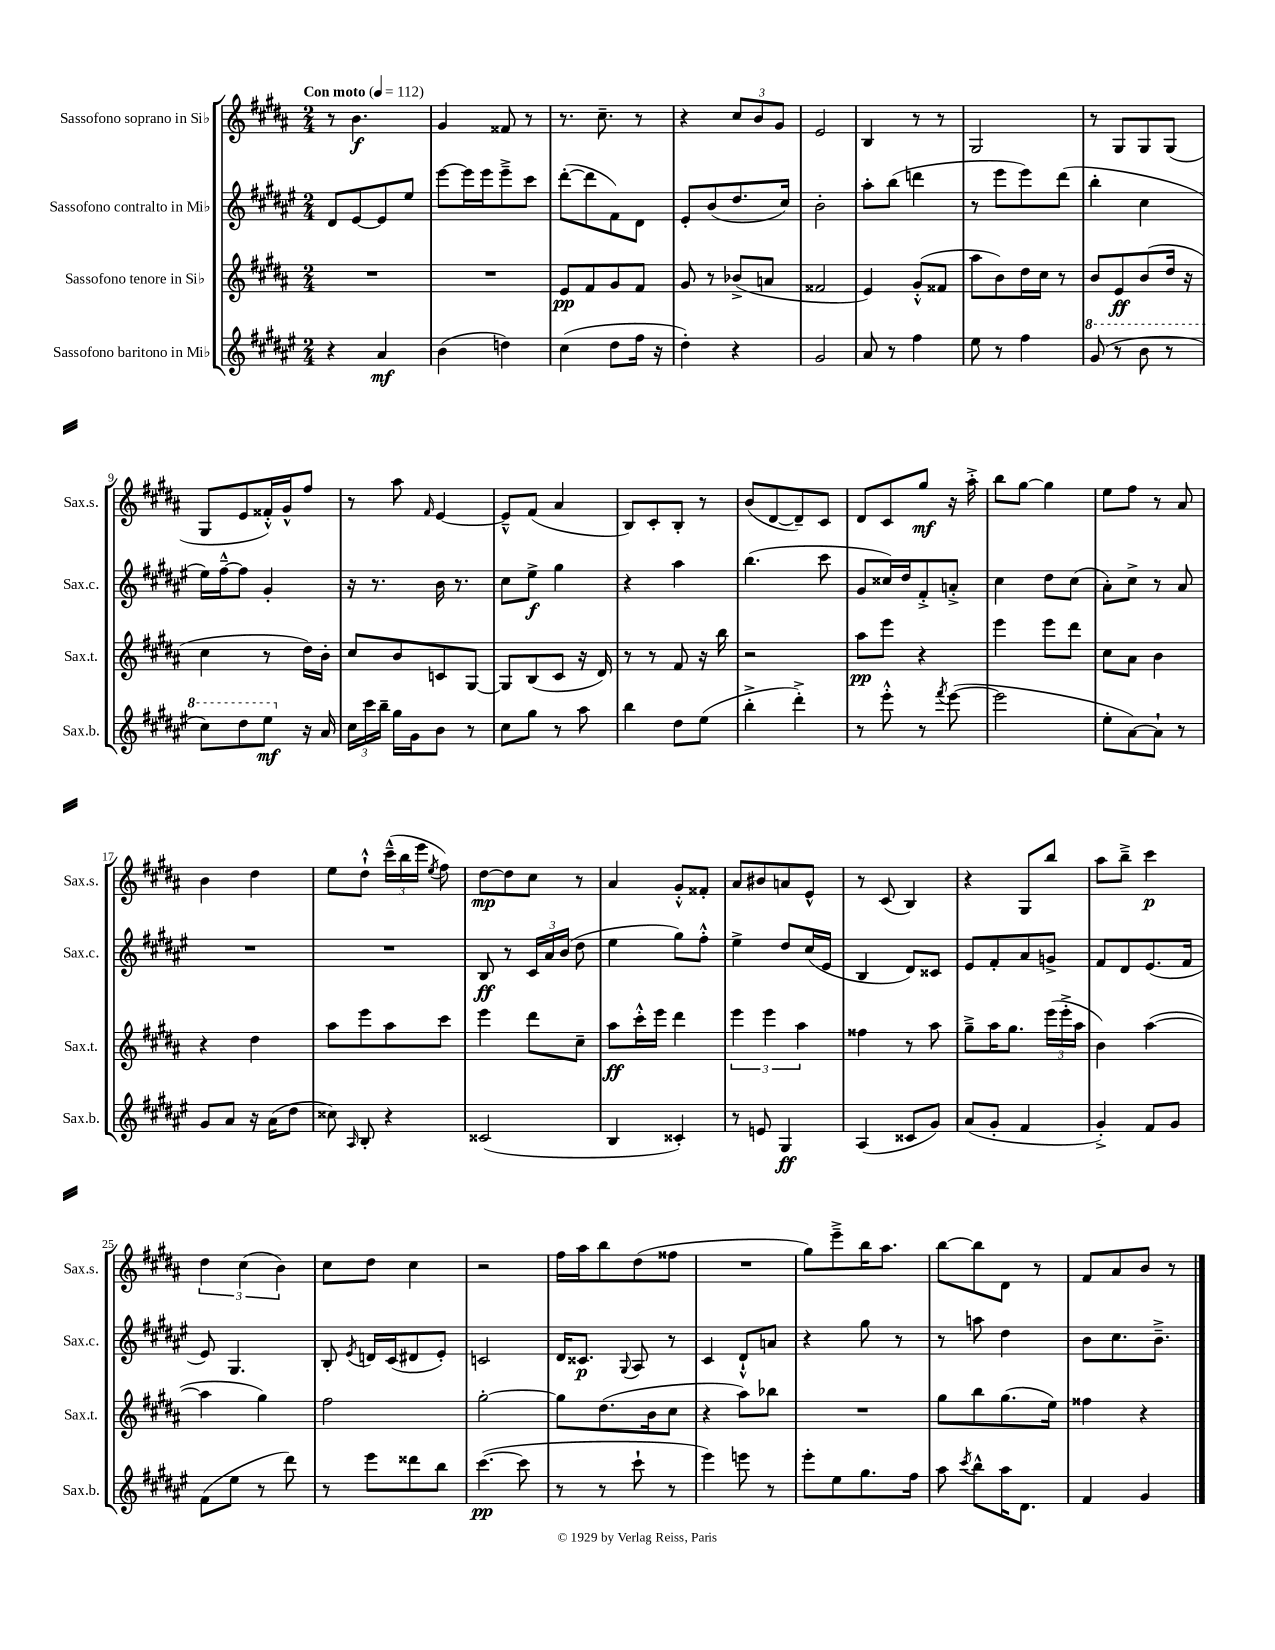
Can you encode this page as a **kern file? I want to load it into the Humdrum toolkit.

**kern	**kern	**kern	**kern
*staff4	*staff3	*staff2	*staff1
*clefG2	*clefG2	*clefG2	*clefG2
*k[f#c#g#d#a#e#]	*k[f#c#g#d#a#]	*k[f#c#g#d#a#e#]	*k[f#c#g#d#a#]
*M2/4	*M2/4	*M2/4	*M2/4
*MM112	*MM112	*MM112	*MM112
4r	2r	8d#	8r
.	.	[8e#	4.b
4a#	.	8e#]	.
.	.	8ee#	.
=	=	=	=
(4b	2r	[8eee#	4g#
.	.	16eee#]	.
.	.	16eee#	.
4dd)	.	8eee#~^	8f##
.	.	8ccc#	8r
=	=	=	=
(4cc#	8e	([8ddd#'	8.r
.	8f#	8ddd#]	.
.	.	.	8.cc#~
8dd#	8g#	8f#)	.
16ff#	8f#	8d#	8r
16r	.	.	.
=	=	=	=
4dd#')	8g#	8e#'	4r
.	8r	(8b	.
4r	(8b-^	8.dd#	12cc#
.	.	.	12b
.	8a	.	.
.	.	.	12g#
.	.	16cc#)	.
=	=	=	=
2g#	2f##	2b'	2e
=	=	=	=
8a#	4e)	8aa#'	4B
8r	.	(8bb	.
4ff#	(8g#'^^	4ddd	8r
.	8f##	.	8r
=	=	=	=
8ee#	8aa#	8r	2G#
8r	8b)	8eee#	.
4ff#	16dd#	8eee#)	.
.	16cc#	.	.
.	8r	(8ddd#	.
=	=	=	=
(8gg#	8b	4bb'	8r
8r	8e	.	8G#
8bb	(8b	4cc#	8G#
8r	16dd#	.	(8G#
.	16r	.	.
=	=	=	=
8ccc#)	4cc#	16ee#)	8G#
.	.	[16ff#~^^	.
8ddd#	.	8ff#]	8e
8eee#	8r	4g#'	16f##'^^)
.	.	.	16g#^^
16r	16dd#)	.	8ff#
16a#	16b'	.	.
=	=	=	=
24cc#	8cc#	16r	8r
24ccc#	.	.	.
.	.	8.r	.
24bb~	.	.	.
16gg#	8b	.	8aa#
16g#	.	.	.
.	.	.	16qqf#
8b	8c	16b	[4e
.	.	8.r	.
8r	[8G#	.	.
=	=	=	=
8cc#	8G#]	8cc#	8e~^^]
8gg#	(8B	8ee#^	(8f#
8r	8c#	4gg#	4a#
8aa#	16r	.	.
.	16d#)	.	.
=	=	=	=
4bb	8r	4r	8B)
.	8r	.	8c#'
8dd#	8f#	4aa#	8B'
(8ee#	16r	.	8r
.	16bb	.	.
=	=	=	=
4bb'^	2r	(4.bb	(8b
.	.	.	[8d#
4ddd#'^)	.	.	8d#~])
.	.	8ccc#	8c#
=	=	=	=
8r	8aa#	8g#	8d#
8eee#'^^	8eee	16cc##)	8c#
.	.	16dd#	.
8r	4r	8f#'^	8gg#
8qfff#	.	.	.
([8eee#	.	8a'^	16r
.	.	.	16aa#'^
=	=	=	=
2eee#]	4eee	4cc#	8bb
.	.	.	[8gg#
.	8eee	8dd#	4gg#]
.	8ddd#	(8cc#	.
=	=	=	=
8ee#'	8cc#	8a#')	8ee
[8a#)	8a#	8cc#^	8ff#
8a#`]	4b	8r	8r
8r	.	8a#	8a#
=	=	=	=
8g#	4r	2r	4b
8a#	.	.	.
16r	4dd#	.	4dd#
(16a#	.	.	.
8dd#	.	.	.
=	=	=	=
8cc##)	8aa#	2r	8ee
16qqA#	.	.	.
8B'	8eee	.	8dd#`^^
4r	8aa#	.	(24ccc#~^^
.	.	.	24bb
.	.	.	24eee
.	.	.	8qee
.	8ccc#	.	8ff#)
=	=	=	=
(2c##	4eee	8B	[8dd#
.	.	8r	8dd#]
.	8ddd#	24c#	8cc#
.	.	24a#	.
.	.	(24b	.
.	8cc#~	8dd#	8r
=	=	=	=
4B	8aa#	4ee#	4a#
.	16ccc#'^^	.	.
.	16eee	.	.
4c##')	4ddd#	8gg#)	8g#'^^
.	.	8ff#'^^	8f##'
=	=	=	=
8r	6eee	4ee#^	8a#
8e	.	.	8b#
.	6eee	.	.
4G#	.	8dd#	8a
.	6aa#	.	.
.	.	(16cc#	8e^^
.	.	16e#	.
=	=	=	=
(4A#	4ff##	4B	8r
.	.	.	(8c#
8c##	8r	8d#)	4B)
8g#)	8aa#	8c##	.
=	=	=	=
(8a#	8gg#~^	8e#	4r
8g#'	16aa#	8f#'	.
.	8.gg#	.	.
4f#	.	8a#	8G#
.	(24eee	8g^	8bb
.	24eee'^	.	.
.	24aa#	.	.
=	=	=	=
4g#'^)	4b)	8f#	8aa#
.	.	8d#	8bb~^
8f#	([4aa#	(8.e#	4ccc#
8g#	.	.	.
.	.	16f#	.
=	=	=	=
(8f#	4aa#]	8e#)	6dd#
8ee#	.	4.G#	.
.	.	.	(6cc#
8r	4gg#)	.	.
.	.	.	6b)
8ddd#)	.	.	.
=	=	=	=
8r	2ff#	8B'	8cc#
.	.	8qe#	.
8eee#	.	16d	8dd#
.	.	(16c#	.
8ddd##	.	8d#	4cc#
8bb	.	8e#')	.
=	=	=	=
([4.ccc#	[2gg#'	2c	2r
8ccc#]	.	.	.
=	=	=	=
8r	8gg#]	16d#	16ff#
.	.	8.c##	16aa#
8r	(8.dd#	.	8bb
.	.	8qqG#	.
8ccc#`	.	8A#	(8dd#
.	16b	.	.
8r	8cc#	8r	8ff##
=	=	=	=
4eee#)	4r	4c#	2r
8eee	8aa#)	8d#`^^	.
8r	8bb-	8a	.
=	=	=	=
8eee#'	2r	4r	8gg#)
8ee#	.	.	8eee~^
8.gg#	.	8gg#	16bb
.	.	.	8.aa#
.	.	8r	.
16ff#	.	.	.
=	=	=	=
8aa#	8gg#	8r	[8bb
8qccc#	.	.	.
8bb^^	8bb	8aa	8bb]
16aa#	(8.gg#	4dd#	8d#
8.d#	.	.	.
.	.	.	8r
.	16ee)	.	.
=	=	=	=
4f#	4ff##	8b	8f#
.	.	8.cc#	8a#
4g#	4r	.	8b
.	.	8.b~^	.
.	.	.	8r
==	==	==	==
*-	*-	*-	*-
